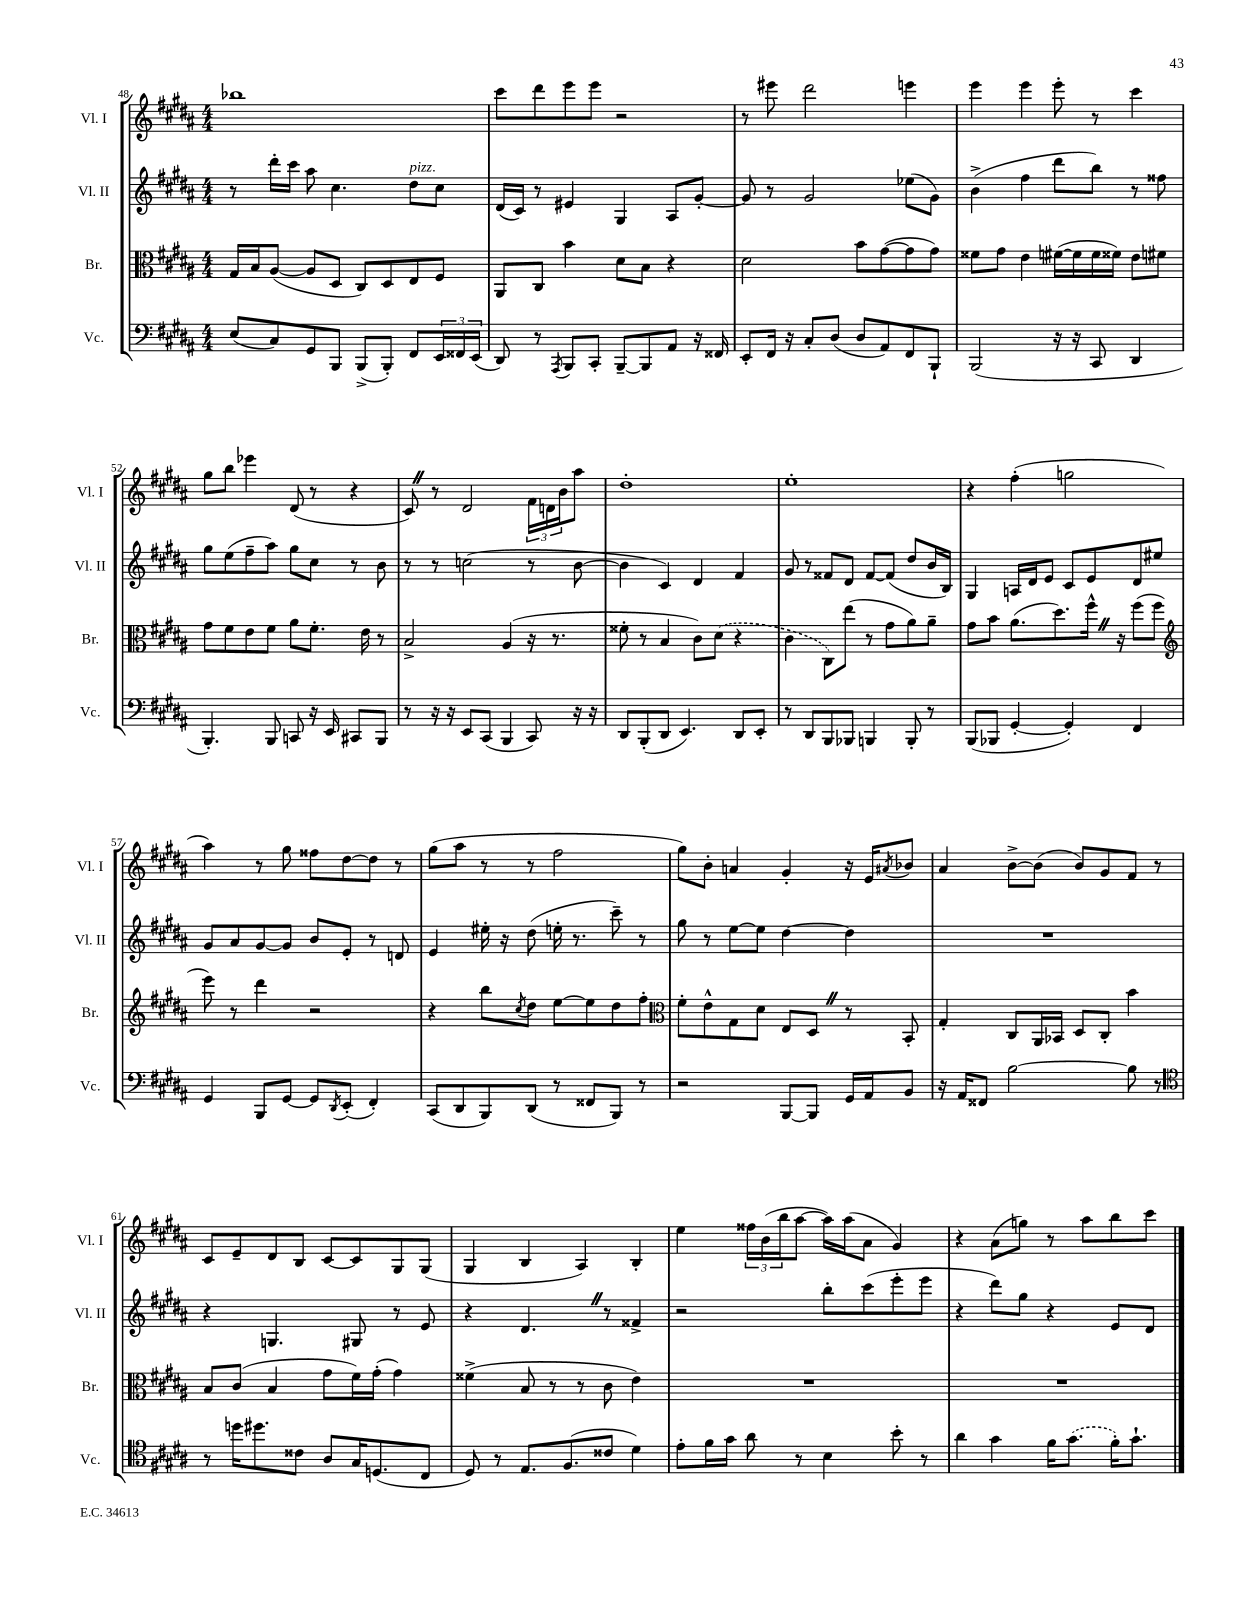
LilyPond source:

<<
\new StaffGroup <<
\new Staff = "s0" \with { instrumentName = "Vl. I" shortInstrumentName = "Vl. I" } {
    \clef treble \key b \major \numericTimeSignature \time 4/4
    bes''1 |
    cis'''8 dis'''8 e'''8 e'''8 r2 |
    r8 eis'''8 dis'''2 e'''4 |
    e'''4 e'''4 e'''8-. r8 cis'''4 |
    gis''8 b''8 ees'''4 dis'8( r8 r4 |
    cis'8) \once \override BreathingSign.text = \markup { \musicglyph "scripts.caesura.straight" } \breathe r8 dis'2 \tuplet 3/2 { fis'16 d'16 b'16 } ais''8 |
    dis''1-. |
    e''1-. |
    r4 fis''4-.( g''2 |
    ais''4) r8 gis''8 fisis''8 dis''8~ dis''8 r8 |
    gis''8( ais''8 r8 r8 fis''2 |
    gis''8) b'8-. a'4 gis'4-. r16 e'16 \acciaccatura { ais'8 } bes'8 |
    ais'4 b'8~-> b'8( b'8) gis'8 fis'8 r8 |
    cis'8 e'8-- dis'8 b8 cis'8~ cis'8 gis8 gis8( |
    gis4 b4 ais4) b4-. |
    e''4 \tuplet 3/2 { fisis''16 b'16( b''16 } ais''8~ ais''16) ais''16( ais'8 gis'4) |
    r4 ais'8( g''8) r8 ais''8 b''8 cis'''8 \bar "|." |
}
\new Staff = "s1" \with { instrumentName = "Vl. II" shortInstrumentName = "Vl. II" } {
    \clef treble \key b \major \numericTimeSignature \time 4/4
    r8 dis'''16-. cis'''16 ais''8 cis''4. dis''8^\markup { \italic "pizz." } cis''8 |
    dis'16( cis'16) r8 eis'4 gis4 ais8 gis'8~-. |
    gis'8 r8 gis'2 ees''8( gis'8) |
    b'4->( fis''4 dis'''8 b''8) r8 fisis''8 |
    gis''8 e''8( fis''8-- ais''8) gis''8 cis''8 r8 b'8 |
    r8 r8 c''2( r8 b'8~ |
    b'4 cis'4) dis'4 fis'4 |
    gis'8 r8 fisis'8 dis'8 fisis'8~ fisis'8( dis''8 b'16 b16) |
    gis4 a16 dis'16 e'8 cis'8 e'8 dis'8 eis''8 |
    gis'8 ais'8 gis'8~ gis'8 b'8 e'8-. r8 d'8 |
    e'4 eis''16-. r16 dis''8( e''16-. r8. cis'''8--) r8 |
    gis''8 r8 e''8~ e''8 dis''4~ dis''4 |
    R1 |
    r4 g4. gis8 r8 e'8 |
    r4 dis'4. \once \override BreathingSign.text = \markup { \musicglyph "scripts.caesura.straight" } \breathe r8 fisis'4-> |
    r2 b''8-. cis'''8( e'''8-. e'''8 |
    r4 dis'''8) gis''8 r4 e'8 dis'8 \bar "|." |
}
\new Staff = "s2" \with { instrumentName = "Br." shortInstrumentName = "Br." } {
    \clef alto \key b \major \numericTimeSignature \time 4/4
    gis16 b16 ais8~( ais8 dis8 cis8) dis8 e8 fis8 |
    ais,8 cis8 b'4 dis'8 b8 r4 |
    dis'2 b'8 gis'8~( gis'8 gis'8) |
    fisis'8 gis'8 e'4 fis'16~( fis'16 fis'16 fisis'16) e'8 fis'8 |
    gis'8 fis'8 e'8 fis'8 ais'8 fis'8.-. e'16 r8 |
    b2-> ais4( r16 r8. |
    fisis'8-. r8 b4 cis'8) \once \slurDashed dis'8( r4 |
    cis'4 cis8) e''8( r8 gis'8 ais'8) ais'8-- |
    gis'8 b'8 ais'8.( dis''8.) fis''16-^ \once \override BreathingSign.text = \markup { \musicglyph "scripts.caesura.straight" } \breathe r16 fis''8( fis''8 |
    \clef treble e'''8) r8 dis'''4 r2 |
    r4 b''8 \acciaccatura { cis''8 } dis''8 e''8~ e''8 dis''8 fis''8-. |
    \clef alto fis'8-. e'8-^ gis8 dis'8 e8 dis8 \once \override BreathingSign.text = \markup { \musicglyph "scripts.caesura.straight" } \breathe r8 b,8-. |
    gis4-. cis8 ais,16 bes,16 dis8 cis8-. b'4 |
    b8 cis'8( b4 gis'8 fis'16) gis'16-.( gis'4) |
    fisis'4->( b8 r8 r8 cis'8 e'4) |
    R1 |
    R1 \bar "|." |
}
\new Staff = "s3" \with { instrumentName = "Vc." shortInstrumentName = "Vc." } {
    \clef bass \key b \major \numericTimeSignature \time 4/4
    e8( cis8) gis,8 b,,8 b,,8->( b,,8-.) fis,8 \tuplet 3/2 { e,16 fisis,16 e,16( } |
    dis,8) r8 \acciaccatura { ais,,8 } b,,8 cis,8-. b,,8~-- b,,8 ais,8 r16 fisis,16 |
    e,8-. fis,16 r16 cis8-. dis8( dis8 ais,8) fis,8 b,,8-! |
    b,,2( r16 r16 cis,8 dis,4 |
    b,,4.-.) b,,8 c,8 r16 e,16 cis,8 b,,8 |
    r8 r16 r16 e,8 cis,8( b,,4 cis,8) r16 r16 |
    dis,8 b,,8-.( dis,8 e,4.) dis,8 e,8-. |
    r8 dis,8 b,,8 bes,,8 b,,4 b,,8-. r8 |
    b,,8( bes,,8 gis,4~-. gis,4-.) fis,4 |
    gis,4 b,,8 gis,8~ gis,8 \acciaccatura { dis,8 } e,8-.( fis,4-.) |
    cis,8( dis,8 b,,8) dis,8( r8 fisis,8 b,,8) r8 |
    r2 b,,8~ b,,8 gis,16 ais,16 b,8 |
    r16 ais,16 fisis,8 b2~ b8 r8 |
    \clef tenor r8 d''16 dis''8. cisis'8 ais8 gis16 d8.( cis8 |
    dis8) r8 e8. fis8.( cisis'8 dis'4) |
    e'8-. fis'16 gis'16 ais'8 r8 b4 b'8-. r8 |
    ais'4 gis'4 fis'16 \once \slurDashed gis'8.( fis'16-.) gis'8.-! \bar "|." |
}
>>
>>
\layout { \context { \Score currentBarNumber = #48 } }
